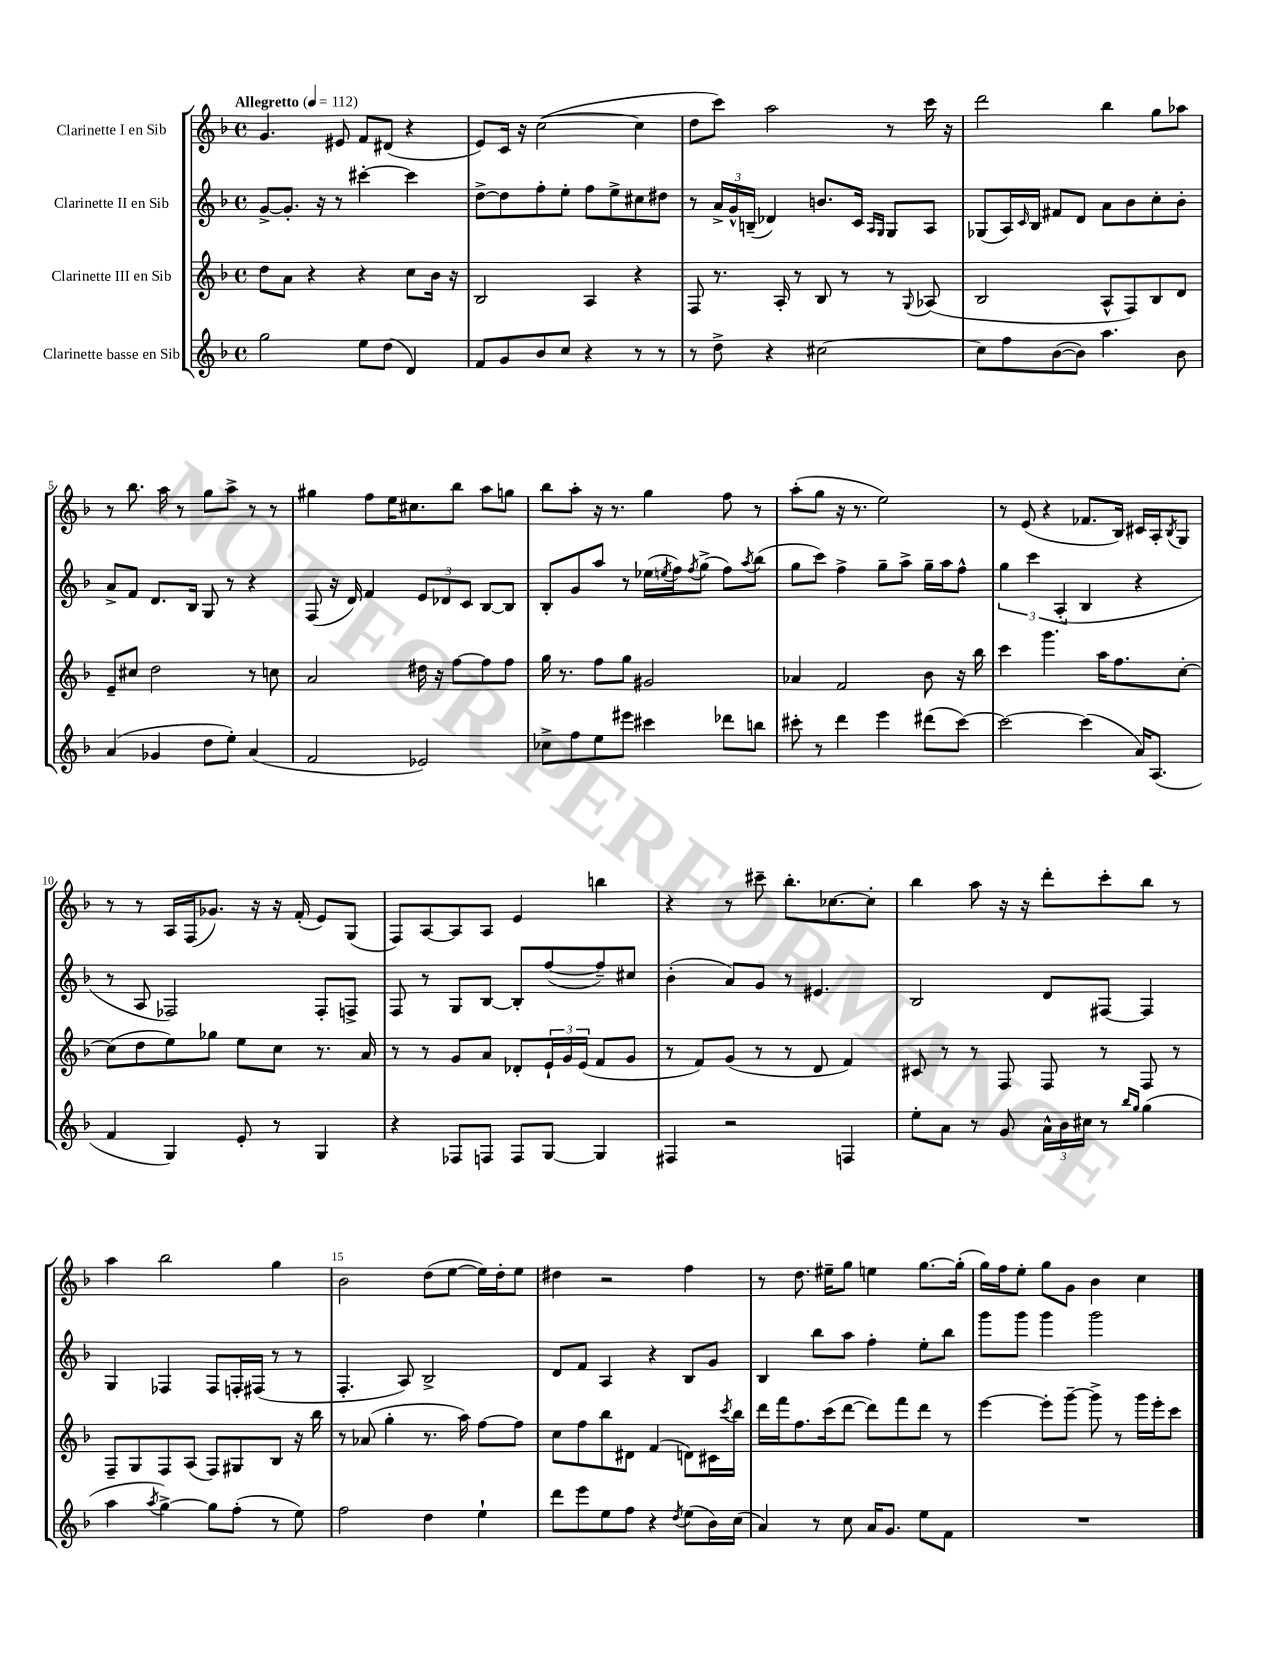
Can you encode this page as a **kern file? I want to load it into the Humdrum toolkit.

**kern	**kern	**kern	**kern
*staff4	*staff3	*staff2	*staff1
*clefG2	*clefG2	*clefG2	*clefG2
*k[b-]	*k[b-]	*k[b-]	*k[b-]
*M4/4	*M4/4	*M4/4	*M4/4
*met(c)	*met(c)	*met(c)	*met(c)
*MM112	*MM112	*MM112	*MM112
2gg\	8dd\L	[8g^/L	4.g/
.	8a\J	8.g'/]J	.
.	4r	.	.
.	.	16r	.
.	.	8r	8e#/
8ee\L	4r	[4ccc#'\	8f/L
(8dd\J	.	.	(8d#/J
4d/)	8cc\L	4ccc#\]	4r
.	16b-\Jk	.	.
.	16r	.	.
=	=	=	=
8f/L	2B-/	[8dd^\L	8e/L)
8g/	.	8dd\]	16c/Jk
.	.	.	16r
8b-/	.	8ff'\	([2cc\
8cc/J	.	8ee'\J	.
4r	4A/	8ff\L	.
.	.	8ee^\	.
8r	4r	8cc#\	4cc\]
8r	.	8dd#\J	.
=	=	=	=
8r	8F/	8r	8dd\L
8dd^\	8.r	24a^/LL	8ccc\J)
.	.	24g^^/	.
.	.	(24B~/JJ	.
4r	.	4d-/)	2aa\
.	16A'/	.	.
.	8r	.	.
[2cc#\	8B-/	8.b/L	.
.	8r	.	.
.	.	16c/Jk	.
.	.	16qqA/LL	.
.	.	16qqG/JJ	.
.	8r	8G/L	8r
.	8qqG/	.	.
.	(8A-/	8A/J	16ccc\
.	.	.	16r
=	=	=	=
8cc#\]L	2B-/	(8G-/L	2ddd\
8ff\	.	16A/L)	.
.	.	16qqc/	.
.	.	16B-/JJ	.
([8b-\	.	8f#/L	.
8b-\]J)	.	8d/J	.
4.aa\	8A^^/L	8a\L	4bb-\
.	8F/)	8b-\	.
.	8B-/	8cc'\	8gg\L
8b-\	8d/J	8b-'\J	8aa-\J
=	=	=	=
(4a/	8e~/L	8a^/L	8r
.	8cc#/J	8f/J	8.bb-\
4g-/	2dd\	8.d/L	.
.	.	.	16aa\
.	.	.	8r
.	.	16B-/Jk	.
8dd\L	.	8G/	8gg\L
8ee'\J)	.	8r	8aa^\J
(4a/	8r	4r	8r
.	8cc\	.	8r
=	=	=	=
2f/	2a/	(8F/	4gg#\
.	.	16r	.
.	.	16d/)	.
.	.	4f/	8ff\L
.	.	.	16ee\K
.	.	.	8.cc#\
2e-/)	16dd#\	12e/L	.
.	16r	.	.
.	.	12d-/	.
.	[8ff\L	.	8bb-\J
.	.	12c/J	.
.	8ff\]	[8B-/L	8aa\L
.	8ff\J	8B-/]J	8gg\J
=	=	=	=
8cc-^\L	16gg\	8B-'/L	8bb-\L
.	8.r	.	.
8ff\	.	8g/	8aa'\J
8ee\	8ff\L	8aa/J	16r
.	.	.	8.r
8eee#\J	8gg\J	8r	.
4ccc#\	2g#/	(16ee-\LL	4gg\
.	.	8qee/	.
.	.	16ff\J)	.
.	.	8qff/	.
.	.	(8gg^\J	.
8ddd-\L	.	8ff\L)	8ff\
.	.	8qaa/	.
8bb\J	.	(8bb-\J	8r
=	=	=	=
8ccc#'\	4a-/	8gg\L	(8aa'\L
8r	.	8ccc\J)	8gg\J
4ddd\	2f/	4ff^\	16r
.	.	.	8.r
4eee\	.	8gg~\L	2ee\)
.	.	8aa^\J	.
(8ddd#\L	8b-\	16gg~\LL	.
.	.	16aa\J	.
[8ccc#\J)	16r	8ff^^\J	.
.	16bb-\	.	.
=	=	=	=
2ccc#\_	4ccc\	6gg\	8r
.	.	.	(8e/
.	.	6ccc\	.
.	4.ggg\	.	4r
.	.	(6A'/	.
(4ccc#\]	.	4B-/	8.f-/L
.	16aa\LK	.	.
.	8.ff\	.	16B-/Jk)
16a/LK)	.	4r	16c#/LL
(8.A/J	.	.	16A'/J
.	.	.	8qB-/
.	[8cc'\J	.	8G/J
=	=	=	=
4f/	(8cc\]L	8r	8r
.	8dd\	8A/	8r
4G/)	8ee\)	2F-/)	16A/LL
.	.	.	(16F/J
.	8gg-\J	.	8.g-/J)
8e'/	8ee\L	.	.
.	.	.	16r
8r	8cc\J	.	16r
.	.	.	(16f'/
4G/	8.r	8F-'/L	8e/L)
.	.	8F^/J	(8G/J
.	16a/	.	.
=	=	=	=
4r	8r	8F/	8F/L)
.	8r	8r	[8A/
8F-/L	8g/L	8G/L	8A/]
8F/J	8a/J	[8B-/J	8A/J
8F/L	8d-'/L	8B-'/]L	4e/
[8G/J	24e`/L	([8ff/	.
.	24g/	.	.
.	(24e/JJ	.	.
4G/]	8f/L	8ff~/])	4bb\
.	8g/J	8cc#/J	.
=	=	=	=
4F#/	8r	(4b-'\	4r
.	8f/L)	.	.
2r	(8g/J	8a/L)	8r
.	8r	8g/J	8ccc#~\
.	8r	8r	8.bb-'\L
.	8d/	4.e#/	.
.	.	.	[8.cc-\
4F/	4f/)	.	.
.	.	.	8cc-'\]J
=	=	=	=
8ee'\L	8c#/	2B-/	4bb-\
8a\J	8r	.	.
8r	8r	.	8aa\
8g/	8F/	.	16r
.	.	.	16r
24a^^\LL	8F/	8d/L	8ddd'\L
24b-\	.	.	.
24cc#\JJ	.	.	.
8r	8r	[8F#/J	8ccc'\
16qqbb-/LL	.	.	.
16qqgg/JJ	.	.	.
(4gg\	8F/	4F#/]	8bb-\J
.	8r	.	8r
=	=	=	=
4aa\	8F~/L	4G/	4aa\
.	8G/	.	.
8qaa/	.	.	.
[4gg^\)	8F/	4F-/	2bb-\
.	(8A/J	.	.
8gg\]L	8F/L)	8F-/L	.
(8ff'\J	8G#/	16F'/L	.
.	.	(16F#/JJ	.
8r	8B-/J	8r	4gg\
8ee\)	16r	8r	.
.	16bb-\	.	.
=	=	=	=
2ff\	8r	4.F'/	2b-\
.	(8a-/	.	.
.	4gg'\	.	.
.	.	8A/)	.
4dd\	8.r	2B-^/	(8dd\L
.	.	.	[8ee\J
.	16aa\)	.	.
4ee`\	[8ff\L	.	16ee\]LL)
.	.	.	16dd'\J
.	8ff\]J	.	8ee\J
=	=	=	=
8ddd\L	8cc\L	8d/L	4dd#\
8eee\	8ff\	8f/J	.
8ee\	8bb-\	4A/	2r
8ff\J	8d#\J	.	.
4r	(4f/	4r	.
8qdd/	.	.	.
(8ee\L	8d\L)	8B-/L	4ff\
16b-\L)	16c#\L	8g/J	.
.	8qccc/	.	.
(16cc\JJ	16bb-\JJ	.	.
=	=	=	=
4a/)	16ddd\LL	4B-/	8r
.	16fff\J	.	.
.	8.ff\	.	8.dd\
8r	.	8bb-\L	.
.	(16ccc\k	.	16ee#~\LK
8cc\	[8ddd\J	8aa\J	8gg\J
16a/LK	8ddd\]L)	4ff'\	4ee\
8.g/J	.	.	.
.	8fff\	.	.
8ee\L	8ddd\J	8ee'\L	[8.gg\L
8f\J	8r	8bb-\J	.
.	.	.	(16gg'\]Jk
=	=	=	=
1r	[4eee\	8ggg\L	16gg\LL)
.	.	.	16ff\J
.	.	8ggg\J	8ee'\J
.	8eee'\]L	4ggg\	8gg\L
.	[8ggg~\J	.	8g\J
.	8ggg^\]	2ggg\	4b-\
.	8r	.	.
.	16ggg\LL	.	4cc\
.	16eee'\J	.	.
.	8ccc\J	.	.
==	==	==	==
*-	*-	*-	*-
